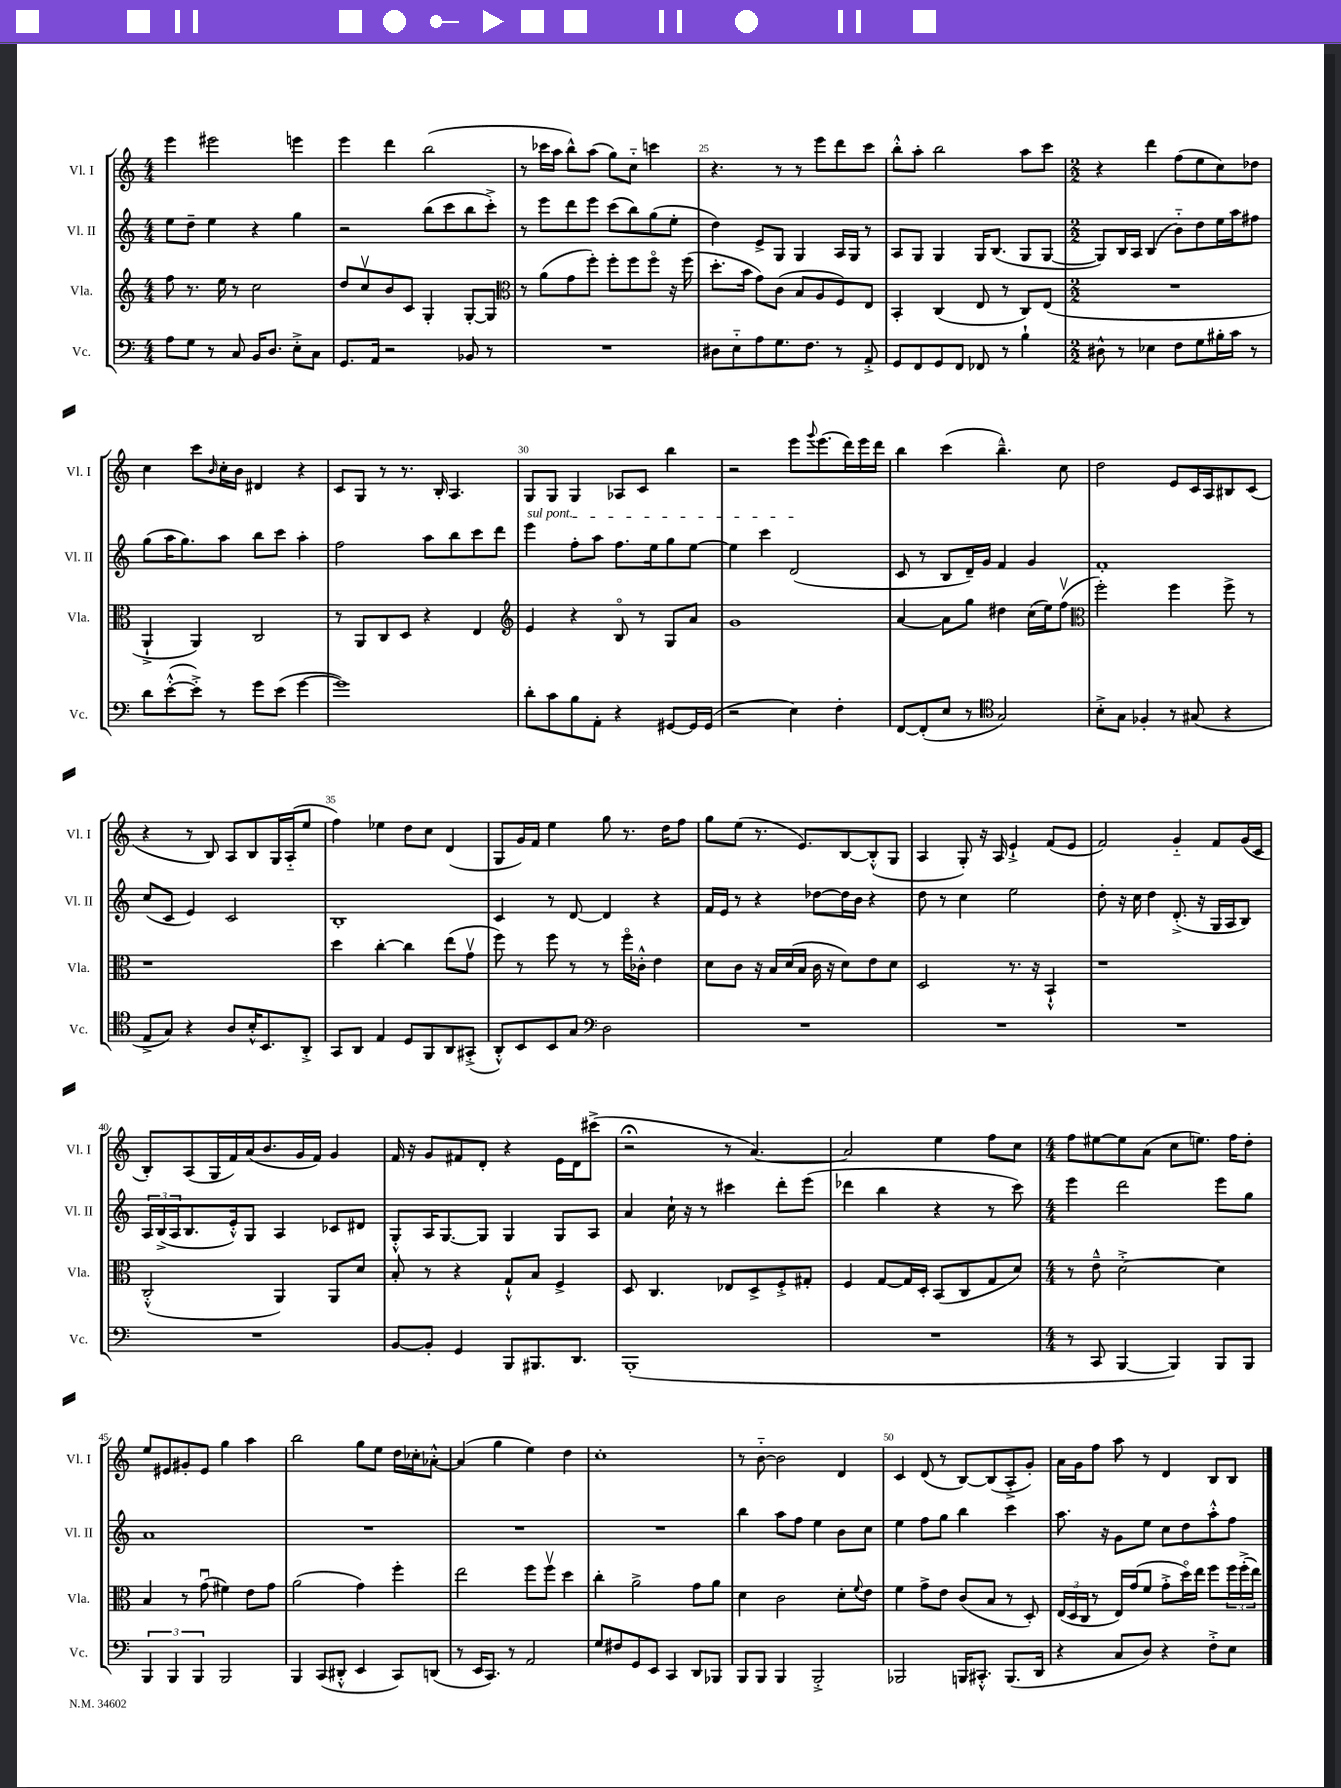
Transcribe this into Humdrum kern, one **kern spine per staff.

**kern	**kern	**kern	**kern
*staff4	*staff3	*staff2	*staff1
*clefF4	*clefG2	*clefG2	*clefG2
*k[]	*k[]	*k[]	*k[]
*M4/4	*M4/4	*M4/4	*M4/4
8A	8ff	8ee	4eee
8G	8.r	8dd~	.
8r	.	4ee	2eee#
.	16ee	.	.
8C	8r	.	.
16BB	2cc	4r	.
8.D	.	.	.
8E'^	.	4gg	4eee
8C	.	.	.
=	=	=	=
8.GG	8dd	2r	4eee
.	8ccv	.	.
16AA	.	.	.
2r	8b	.	4ddd
.	8c	.	.
.	4G'	(8bb	(2bb
.	.	8ccc	.
8BB-	[8G'	8bb	.
8r	8G]	8ccc'^)	.
=	=	=	=
*	*clefC3	*	*
1r	8r	8r	8r
.	(8a	8eee	16ccc-
.	.	.	16aa
.	8g	8ddd	8bb^^)
.	8ff')	8eee	(8aa
.	8ff'	(8ccc	8gg)
.	8ff	8bb)	8cc'~
.	8ffo	(8gg	4ccc
.	16r	8ee'	.
.	(16ff	.	.
=	=	=	=
8D#	8.dd'	4dd)	4.r
8E'~	.	.	.
.	16b	.	.
8A	8g)	8e^	.
8.G	(8c	8G	8r
.	8B	4G	8r
8.F	.	.	.
.	8A	.	8eee
8r	8F)	16A	8ddd
.	.	16G	.
8AA'^	8E	8r	8ccc
=	=	=	=
8GG	4BB'	8A	8bb'^^
8FF	.	8G	8aa'
8GG	(4C	4G	2bb
8FF	.	.	.
8FF-	8E	16G	.
.	.	(8.B	.
8r	8r	.	.
4B`	8C)	8G	8aa
.	(8E	[8G	8ccc
=	=	=	=
*M2/2	*M2/2	*M2/2	*M2/2
8D#^^	1r	8G])	4r
8r	.	16B	.
.	.	16A	.
4E-	.	(4B	4ddd
8F	.	8b'~)	(8ff
8G	.	8dd	8ee
16B#'	.	16ee	8cc)
16c	.	16aa	.
8r	.	8ff#	8dd-
=	=	=	=
8d	4AA`^	(8gg	4cc
([8e'^^	.	16aa	.
.	.	8.gg)	.
8e'^])	4AA)	.	8ccc
.	.	.	16qqb
8r	.	8aa	16cc'
.	.	.	16b
8g	2C	8bb	4d#
(8e	.	8ccc	.
[4g	.	4aa'	4r
=	=	=	=
1g])	8r	2ff	8c
.	8AA	.	8G
.	8C	.	8r
.	8D	.	8.r
.	4r	8aa	.
.	.	.	16B'
.	.	8bb	4.A
.	4E	8ccc	.
.	.	8ddd	.
=	=	=	=
*	*clefG2	*	*
8d'	4e	4eee	8G
8c	.	.	8G
8B	4r	8ff'	4G
8AA'	.	8aa	.
4r	8Bo	8.ff	8A-
.	8r	.	8c
.	.	16ee	.
[8GG#	8G	8gg	4bb
16GG#]	8a	[8ee	.
(16GG#	.	.	.
=	=	=	=
2r	1g	4ee]	2r
.	.	4ccc	.
4E)	.	(2d	8eee
.	.	.	8qqggg
.	.	.	(8.eee
4F'	.	.	.
.	.	.	16ddd)
.	.	.	16eee
.	.	.	16ddd
=	=	=	=
[8FF	[4a	8c	4bb
(8FF']	.	8r	.
8E	8a]	8B	(4ccc
8r	8gg	16d~)	.
.	.	16g	.
*clefC4	*	*	*
2G)	4dd#	4f	4.bb~^^)
.	(16cc	4g	.
.	16ee)	.	.
.	(8ffv	.	8cc
=	=	=	=
*	*clefC3	*	*
8B'^	2ff')	1f'	2dd
8G	.	.	.
4F-'	.	.	.
8r	4ff	.	8e
(8G#	.	.	16c
.	.	.	16A
4r	8ff^	.	8B#
.	8r	.	(8c
=	=	=	=
8E^	1r	(8cc	4r
8G)	.	8c	.
4r	.	4e)	8r
.	.	.	8B)
8A	.	2c	8A
16B'^^	.	.	8B
8.BB	.	.	.
.	.	.	16G
.	.	.	(16A'~
8AA'^	.	.	8ee
=	=	=	=
8GG	4dd	1B'	4ff)
8AA	.	.	.
4E	[4cc'	.	4ee-
8D	4cc]	.	8dd
8FF	.	.	8cc
8AA	(8ee	.	(4d
(8GG#'^	8gv	.	.
=	=	=	=
8AA'^^)	8ff)	4c	8G
8BB	8r	.	16g)
.	.	.	16f
8BB	8ff	8r	4ee
8G	8r	[8d	.
*clefF4	*	*	*
2D	8r	4d]	8gg
.	16ffo	.	8.r
.	16c-'^^	.	.
.	4e	4r	.
.	.	.	16dd
.	.	.	8ff
=	=	=	=
1r	8d	16f	8gg
.	.	16e	.
.	8c	8r	(8ee
.	16r	4r	8.r
.	16B	.	.
.	(16d	.	.
.	16B	.	8.e)
.	16c	[8dd-	.
.	16r	.	.
.	8d)	16dd-]	[8B
.	.	16b	.
.	8e	4r	(8B'^^]
.	8d	.	8G
=	=	=	=
1r	2D	8dd	4A
.	.	8r	.
.	.	4cc	8G')
.	.	.	16r
.	.	.	16A
.	8.r	2ee	4e`^
.	16r	.	.
.	4BB`^^	.	(8f
.	.	.	8e
=	=	=	=
1r	1r	8dd'	2f)
.	.	16r	.
.	.	16cc	.
.	.	4dd	.
.	.	(8.d'^	4g'~
.	.	16r	.
.	.	16G	8f
.	.	16A	.
.	.	8B)	(16g
.	.	.	16c
=	=	=	=
1r	(2C'^^	24A	8B')
.	.	(24B^	.
.	.	24A	.
.	.	8.B	(8A
.	.	.	16G
.	.	16e'^^)	16f)
.	.	8G	(16a
.	.	.	8.b
.	4AA)	4A	.
.	.	.	16g
.	.	.	16f)
.	8AA	8c-	4g
.	8d	8d#	.
=	=	=	=
[8BB	8B'	8G'^^	16f
.	.	.	16r
8BB']	8r	16A	8g
.	.	[8.G	.
4GG	4r	.	8f#
.	.	8G]	8d'
8BBB	8G`^^	4G	4r
8.BBB#	8B	.	.
.	4F^	8G	16e
8.DD	.	.	16d
.	.	8A	(8ccc#^
=	=	=	=
(1BBB'	8D	4a	2r;
.	4.C	.	.
.	.	16cc`	.
.	.	16r	.
.	.	8r	.
.	8E-	4ccc#	8r
.	8D^	.	[4.a)
.	8F'^	8ddd'	.
.	8G#'	(8eee	.
=	=	=	=
1r	4F	4ddd-	2a]
.	[8G	4bb	.
.	16G]	.	.
.	16D'	.	.
.	(8BB	4r	4ee
.	8C	.	.
.	8G	8r	8ff
.	8d)	8ccc)	8cc
=	=	=	=
*M4/4	*M4/4	*M4/4	*M4/4
8r	8r	4eee	8ff
8CC	8e~^^	.	[8ee#
[4BBB	[2d'^	2ddd	8ee#]
.	.	.	(8a
4BBB])	.	.	8cc
.	.	.	8.ee)
8BBB	4d]	8eee	.
.	.	.	16ff
8BBB	.	8gg	8dd'
=	=	=	=
6BBB	4B	1a	8ee
.	.	.	8e#
6BBB	.	.	.
.	8r	.	8g#'
6BBB	.	.	.
.	(8gu	.	8e#
2BBB	4f#)	.	4gg
.	8e	.	4aa
.	8g	.	.
=	=	=	=
4BBB	(2a	1r	2bb
(8CC	.	.	.
8DD#'^^	.	.	.
4EE	4g)	.	8gg
.	.	.	8ee
8CC)	4ff'	.	16dd
.	.	.	16cc-'
(8DD	.	.	[8a-'^^
=	=	=	=
8r	2ee	1r	(4a-]
16EE	.	.	.
8.CC)	.	.	.
.	.	.	4gg
8r	.	.	.
2AA	8ff	.	4ee)
.	8ffv	.	.
.	4dd	.	4dd
=	=	=	=
8G	4cc'	1r	1cc'
8F#	.	.	.
8GG	2a^	.	.
8EE	.	.	.
4CC	.	.	.
8DD	8g	.	.
8BBB-	8a	.	.
=	=	=	=
8BBB	4d	4bb	8r
8BBB	.	.	[8b'~
4BBB	2c	8aa	2b]
.	.	8ff	.
2BBB'^	.	4ee	.
.	8d'	8b	4d
.	8qqf	.	.
.	8e	8cc	.
=	=	=	=
2BBB-	4f	4ee	4c
.	8g^	8ff	(8d
.	8e	8gg	8r
16BBB	(8c	4bb	[8B)
8.CC#'^^	.	.	.
.	8B	.	(8B]
(8.BBB	8r	4ccc	8A'^
.	8D')	.	8g')
16DD	.	.	.
=	=	=	=
4r	(24E	8.aa	16a
.	24D	.	.
.	.	.	16g
.	24C	.	.
.	8r	.	8ff
.	.	16r	.
8C	16E)	8g	8aa
.	(16g	.	.
8D)	8f	8ee	8r
4r	8g'^	8cc	4d
.	16ddo)	8dd	.
.	16ee	.	.
8F'^	8ff	8aa'^^	8B
8E	24ff	8ff	8B
.	(24ff'^	.	.
.	24ee)	.	.
==	==	==	==
*-	*-	*-	*-
